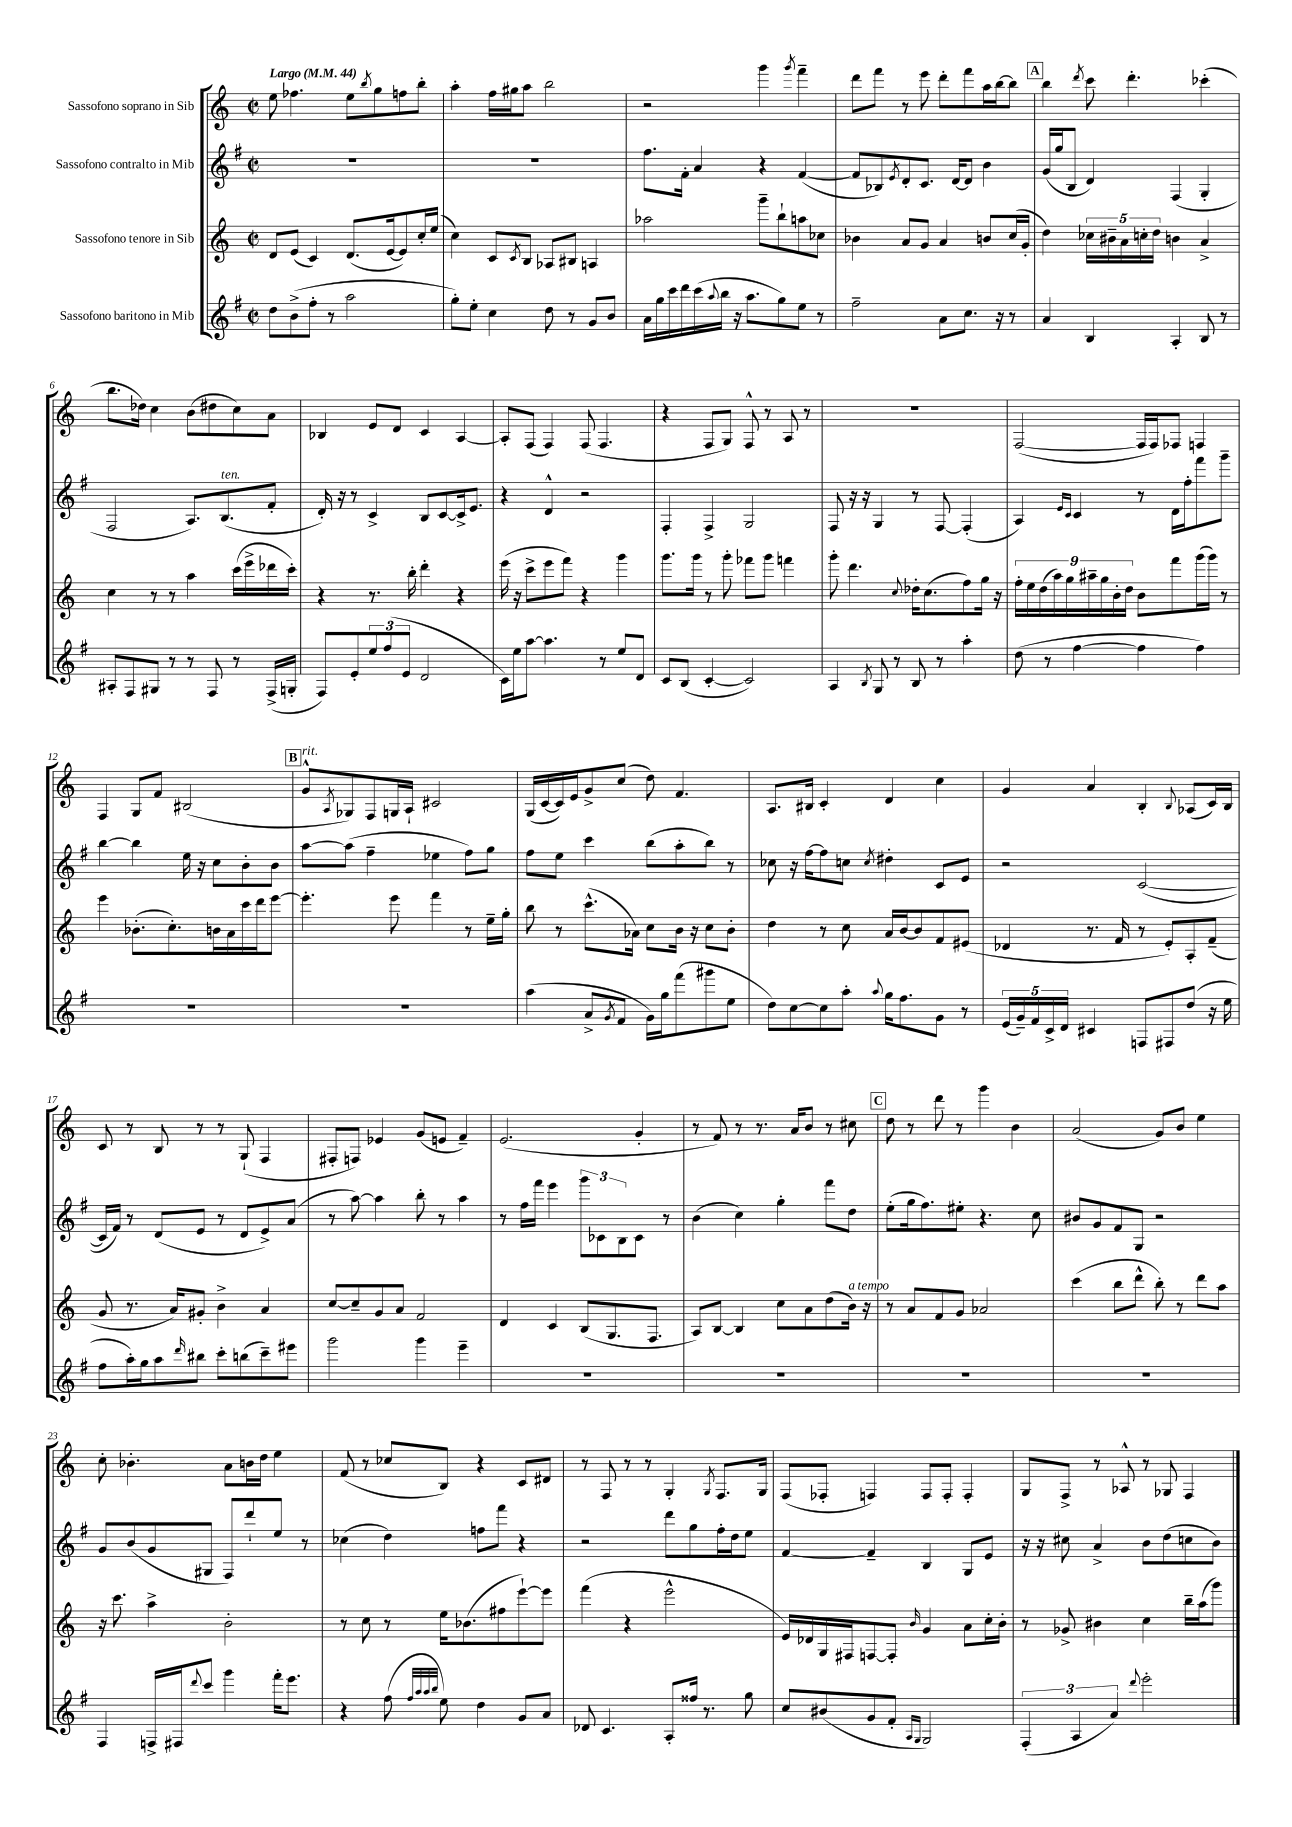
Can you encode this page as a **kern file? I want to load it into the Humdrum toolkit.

**kern	**kern	**kern	**kern
*staff4	*staff3	*staff2	*staff1
*clefG2	*clefG2	*clefG2	*clefG2
*k[f#]	*k[]	*k[f#]	*k[]
*M2/2	*M2/2	*M2/2	*M2/2
*met(c|)	*met(c|)	*met(c|)	*met(c|)
*MM44	*MM44	*MM44	*MM44
8dd	8d	1r	8ee
(8b^	(8e	.	4.ff-
8ff#'	4c)	.	.
8r	.	.	.
2aa	(8.d	.	8ee
.	.	.	8qbb
.	.	.	8gg
.	[16e	.	.
.	8e])	.	8ff
.	16cc'	.	8bb'
.	(16ee	.	.
=	=	=	=
8gg')	4cc)	1r	4aa'
8ee'	.	.	.
4cc	8c	.	16ff
.	.	.	16gg#
.	8qc	.	.
.	8B	.	8aa
8dd	8A-	.	2bb
8r	8B#	.	.
8g	4A	.	.
8b	.	.	.
=	=	=	=
16a	2aa-	8.ff#	2r
16gg	.	.	.
16ccc	.	.	.
16ddd	.	16f#'	.
(16ccc	.	4a	.
8qqaa	.	.	.
16bb	.	.	.
16r	.	.	.
8.aa	.	.	.
.	8ggg~	4r	4ggg
8gg)	8bb`	.	.
.	.	.	8qggg
8ee	8aa	([4f#	4fff~
8r	8cc-	.	.
=	=	=	=
2ff#~	4b-	8f#]	8ddd
.	.	8B-)	8fff
.	.	8qe	.
.	8a	8d'	8r
.	8g	8.c	8eee
8a	4a	.	8ddd'
.	.	[16d	.
8.cc	.	8d]	8fff
.	8b	4b	16aa
16r	.	.	[16bb
8r	(16cc	.	8bb]
.	16g'	.	.
=	=	=	=
4a	4dd)	(16g	4bb
.	.	16gg	.
.	.	8B	.
.	.	.	8qddd
4B	20cc-	4d)	8ccc
.	20b#~	.	.
.	20a	.	.
.	.	.	4.ddd'
.	20cc'	.	.
.	20dd	.	.
4A'	4b	(4F#	.
8B	4a^	4G'	(4ccc-'
8r	.	.	.
=	=	=	=
8A#'	4cc	2F#	8.bb
8F#	.	.	.
.	.	.	16dd-)
8G#	8r	.	4cc
8r	8r	.	.
8r	4aa	8.A)	(8b
8F#	.	.	8dd#
.	.	(8.B	.
8r	(16ccc	.	8cc)
.	16eee^	.	.
(16F#^	16ddd-	8f#'	8a
16G'	16ccc')	.	.
=	=	=	=
8F#)	4r	16d')	4B-
.	.	16r	.
8e'	.	8r	.
12ee	8.r	4c^	8e
(12ff#	.	.	.
.	.	.	8d
12e	.	.	.
.	16bb'	.	.
2d	4ddd'	8B	4c
.	.	[8c	.
.	4r	16c^]	[4A
.	.	8.e	.
=	=	=	=
16c)	(16eee	4r	8A']
16ee	16r	.	.
[8aa	8ccc^	.	(8F
4.aa]	8eee	4d^^	4F)
.	8fff)	.	.
.	4r	2r	(8F
8r	.	.	4.F
8ee	4ggg	.	.
8d	.	.	.
=	=	=	=
8c	8.ggg	4F#'	4r
(8B	.	.	.
.	16ggg	.	.
[4c'	8r	4F#^	8F
.	8ggg'	.	8G)
2c])	8fff-	2G	8F^^
.	8ggg	.	8r
.	4fff	.	8A
.	.	.	8r
=	=	=	=
4A	8ggg'	8F#	1r
.	4.ddd	16r	.
.	.	16r	.
8qB	.	.	.
8G	.	4G	.
8r	.	.	.
.	8qqcc	.	.
8B	16dd-'	8r	.
.	(8.cc	.	.
8r	.	[8F#	.
4aa'	8ff)	(4F#']	.
.	16gg	.	.
.	16r	.	.
=	=	=	=
(8dd	18ff'	4A)	([2F
.	18ee	.	.
.	(18dd	.	.
8r	.	.	.
.	18aa)	.	.
.	18gg	.	.
.	.	16qqe	.
.	.	16qqc	.
[4ff#	.	4c	.
.	18aa#~	.	.
.	18gg	.	.
.	18b'	.	.
.	18dd	.	.
4ff#]	8b	8r	16F]
.	.	.	16F)
.	8fff	16d	8F-
.	.	16ff#'	.
4ff#)	(16ggg	8fff#	4F
.	16ggg)	.	.
.	8r	8ggg~	.
=	=	=	=
1r	4eee	[4bb	4F
.	(8.b-'	4bb]	8G
.	.	.	8f
.	8.cc')	.	.
.	.	16ee	(2B#
.	.	16r	.
.	16b	8cc	.
.	16a	.	.
.	16ccc	8b'	.
.	16ddd	.	.
.	[8eee	8b	.
=	=	=	=
1r	4.eee']	[8aa	8g^^
.	.	.	8qA
.	.	(8aa]	8G-)
.	.	4ff#~	8F
.	8eee	.	16G
.	.	.	16A`
.	4fff	4ee-	2c#
.	8r	8ff#)	.
.	16ee~	8gg	.
.	16gg'	.	.
=	=	=	=
(4aa	8bb	8ff#	(16G
.	.	.	[16c
.	8r	8ee	16c])
.	.	.	16e
8a^	(8.ccc^^	4ccc	8g^
8qg	.	.	.
8f#	.	.	(8cc
.	16a-)	.	.
16g)	8cc	(8bb	8dd)
16gg	.	.	.
(8fff#	16b	8aa'	4.f
.	16r	.	.
8ggg#	8cc	8bb)	.
8ee	8b'	8r	.
=	=	=	=
8dd)	4dd	8cc-	8.A
[8cc	.	16r	.
.	.	[16ff#	16B#
8cc]	8r	8ff#]	4c'
8aa'	8cc	8cc	.
8qqaa	.	8qcc	.
16gg	16a	4dd#'	4d
8.ff#	[16b	.	.
.	8b]	.	.
8g	8f	8c	4cc
8r	(8e#	8e	.
=	=	=	=
(20e	4d-	2r	4g
20g~)	.	.	.
20f#	.	.	.
20c^	.	.	.
20d	.	.	.
4c#	8.r	.	4a
.	16f	.	.
8F	8r	([2c	4B'
8F#	8e')	.	.
.	.	.	8qqB
(8dd	8A'	.	(8A-
16r	(8f~	.	16c)
16ee	.	.	16B
=	=	=	=
8ff#	8g	16c]	8c
.	.	16f#)	.
16aa')	8.r	8r	8r
16gg	.	.	.
8aa	.	(8d	8B
.	16a)	.	.
16qqddd	.	.	.
8bb#	8g#'	8e	8r
8ccc'	4b^	8r	8r
(8bb	.	8d	(8G`
8ccc~)	4a	8e^)	4F
8eee#	.	(8a	.
=	=	=	=
2ggg	[8cc	8r	8F#'
.	8cc~]	[8aa)	8F)
.	8g	4aa]	4e-
.	8a	.	.
4ggg	2f	8bb'	(8g
.	.	8r	8e
4eee~	.	4aa	4f~)
=	=	=	=
1r	4d	8r	(2.e
.	.	16ff#	.
.	.	16fff#	.
.	4c	4eee	.
.	(8B	12ggg	.
.	.	12c-	.
.	8.G	.	.
.	.	12B	.
.	.	8c-	4g'
.	8.F	.	.
.	.	8r	.
=	=	=	=
1r	8A)	(4b	8r
.	[8B	.	8f)
.	4B]	4cc)	8r
.	.	.	8.r
.	8cc	4gg'	.
.	.	.	16a
.	8a	.	8b
.	(8dd	8fff#	8r
.	16b)	8dd	8cc#
.	16r	.	.
=	=	=	=
1r	8r	(8ee'	8dd
.	8a	16gg	8r
.	.	8.ff#)	.
.	8f	.	8ddd
.	8g	8ee#'	8r
.	2a-	4.r	4ggg
.	.	.	4b
.	.	8cc	.
=	=	=	=
1r	(4ccc	8b#	(2a
.	.	8g	.
.	8bb	8f#	.
.	8ddd^^	8G	.
.	8bb')	2r	8g)
.	8r	.	8b
.	8ddd	.	4ee
.	8aa	.	.
=	=	=	=
4F#	16r	8g	8cc'
.	8.ccc	.	.
.	.	(8b	4.b-'
16F^	4aa^	8g	.
16F#	.	.	.
8qqddd	.	.	.
8ccc	.	8G#	.
4ggg	2b'	8F#)	8a
.	.	8ddd`	16b
.	.	.	16dd
16fff#'	.	8ee	4ee
8.eee	.	.	.
.	.	8r	.
=	=	=	=
4r	8r	(4cc-	(8f
.	8cc	.	8r
(8ff#	8r	4dd)	8cc-
32qqff#	.	.	.
32qqaa	.	.	.
32qqaa	.	.	.
32qqbb	.	.	.
8ee)	16ee	.	8B)
.	(8.b-	.	.
4dd	.	8ff	4r
.	8ff#	8fff#	.
8g	[8eee`)	4r	8c
8a	8eee]	.	8d#
=	=	=	=
8d-	(4fff	2r	8r
4.c	.	.	8F
.	4r	.	8r
.	.	.	8r
8A'	2eee^^	8ddd	4G'
16ff##	.	8gg	.
8.r	.	.	.
.	.	.	8qG
.	.	16ff#'	8.F
.	.	16dd	.
8gg	.	8ee	.
.	.	.	16G
=	=	=	=
8cc	16e)	[4f#	(8F
.	16d-	.	.
(8b#	16G	.	8F-'
.	16F#	.	.
8g	[8F	4f#~]	4F)
8f#'	8F']	.	.
16qqA	.	.	.
16qqG	16qqb	.	.
2G)	4g	4B	8F
.	.	.	8F'
.	8a	8G	4F'
.	16cc'	8e	.
.	16b'	.	.
=	=	=	=
(6F#'	8r	16r	8G
.	.	16r	.
.	8g-^	8cc#	8F^
6A	.	.	.
.	4b#	4a^	8r
6a)	.	.	.
.	.	.	8A-^^
8qqddd	.	.	.
2eee'	4cc	8b	8r
.	.	(8dd	8G-
.	16bb~	8cc	4F
.	(16aa	.	.
.	8ggg)	8b)	.
==	==	==	==
*-	*-	*-	*-
